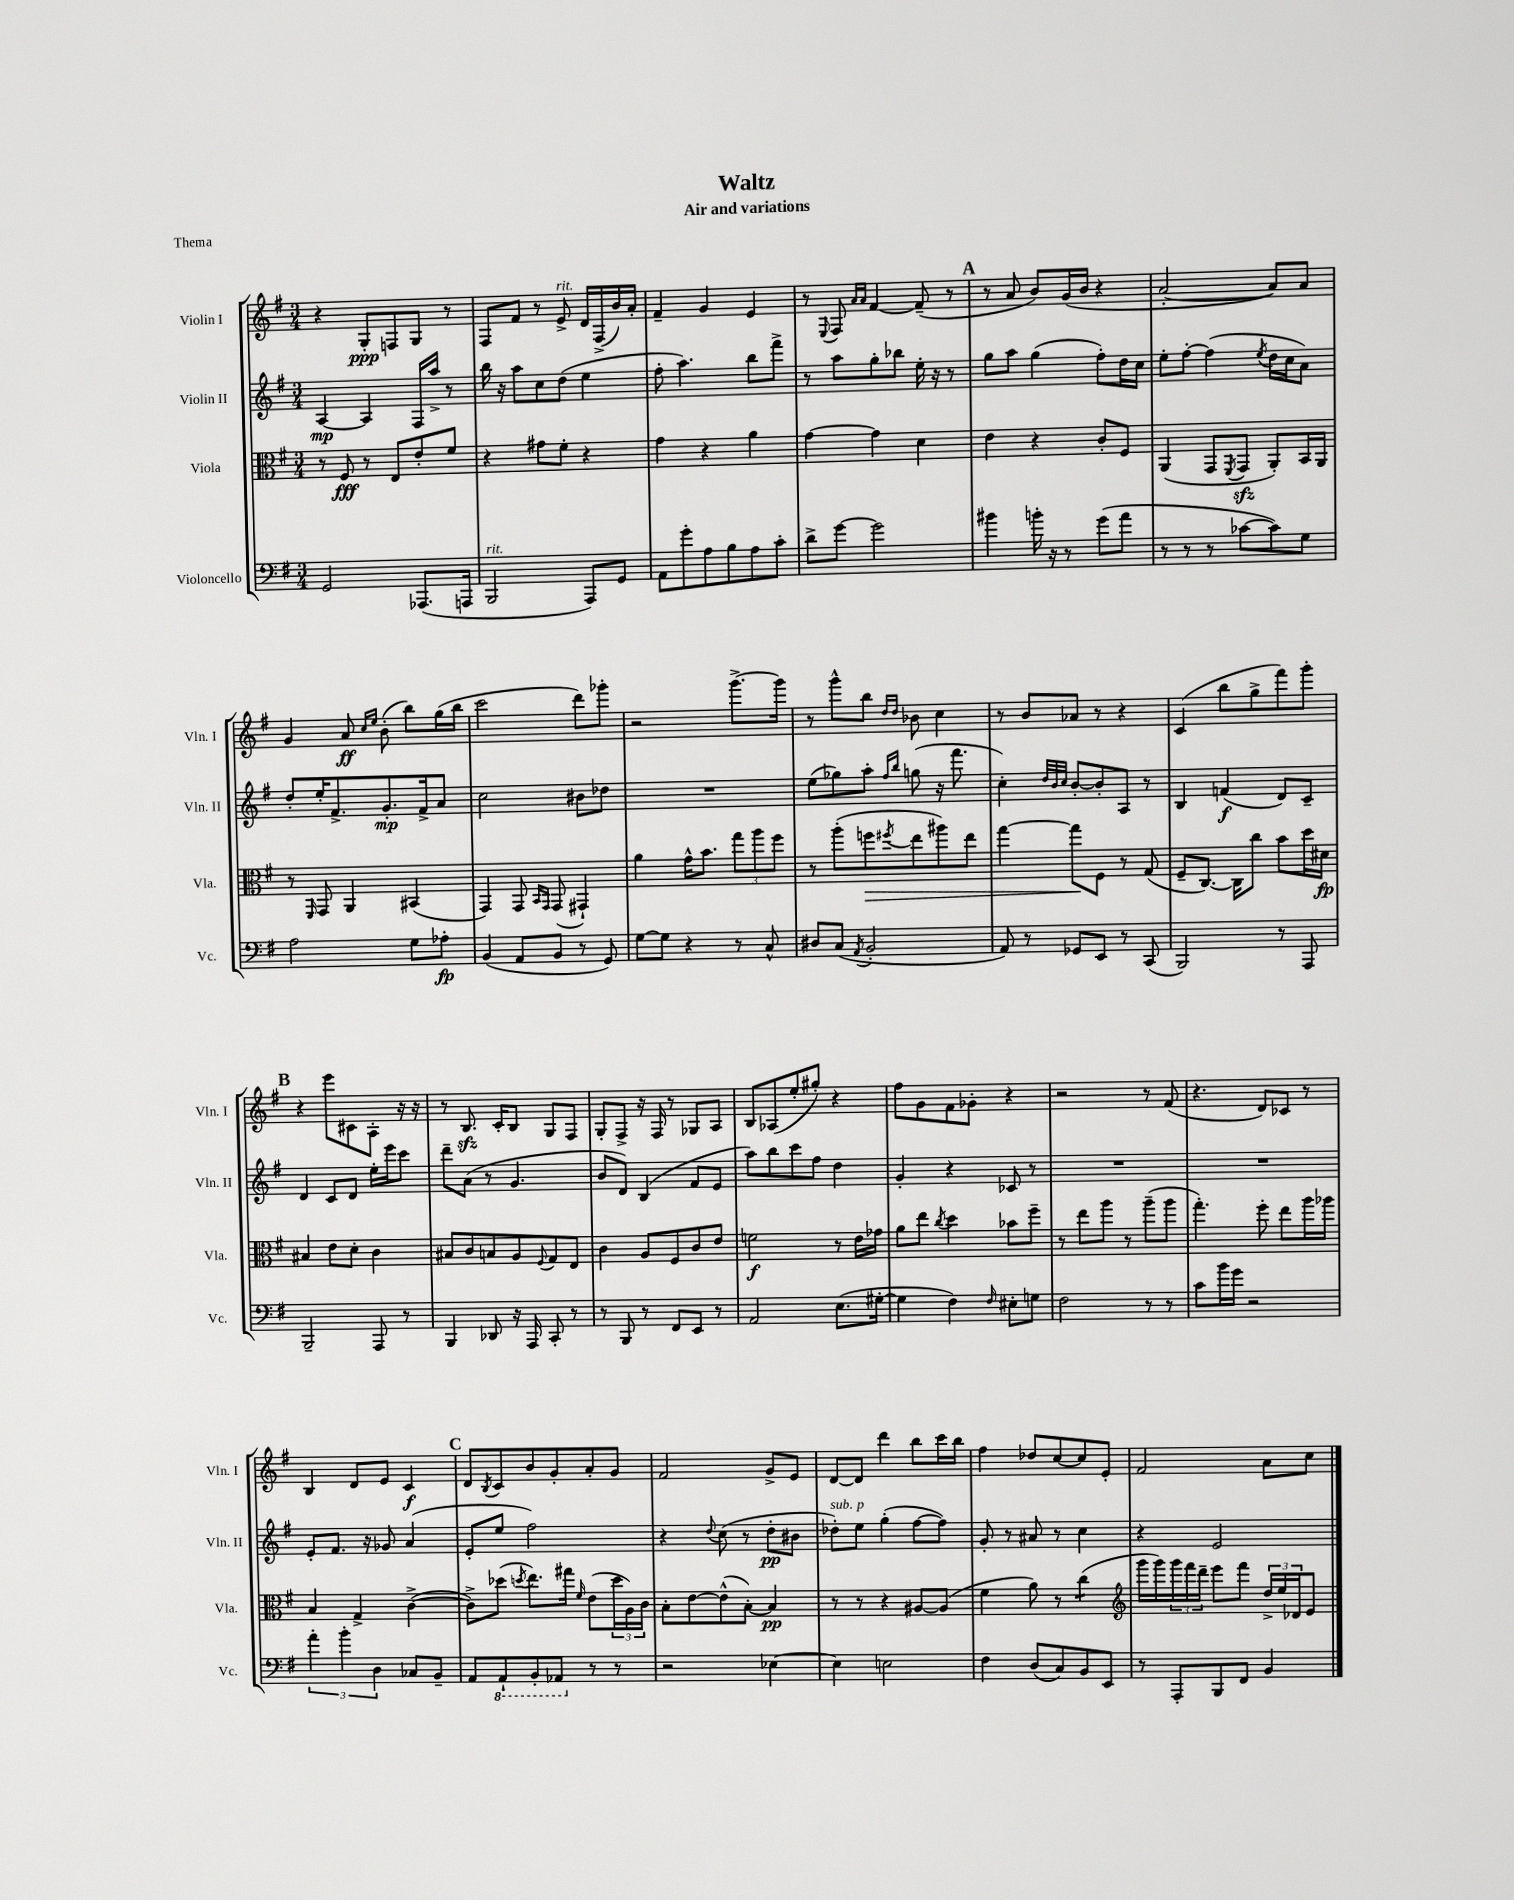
\header { title = "Waltz" subtitle = "Air and variations" piece = "Thema" }
<<
\new StaffGroup <<
\new Staff = "s0" \with { instrumentName = "Violin I" shortInstrumentName = "Vln. I" } {
    \clef treble \key g \major \numericTimeSignature \time 3/4
    r4 g8-.\ppp f8 g8 r8 |
    fis8 fis'8 r8 e'8->^\markup { \italic "rit." } d'16 fis16->( b'16) a'16-. |
    fis'4-- g'4 e'4 |
    r8 \appoggiatura { e8 } fis8 \grace { a'16 a'16 } fis'4~ fis'8--( r8 |
    \mark \markup { \bold "A" } r8 a'8 b'8) g'16( b'16 r4 |
    a'2~-. a'8) a'8 |
    g'4 a'8\ff \grace { c''16 e''16 } b'8-.( b''8) g''16( b''16 |
    c'''2 d'''8) ges'''8-. |
    r2 g'''8.~-> g'''16 |
    r8 g'''8-^ b''8 \grace { d''16 d''16 } bes'8 c''4 |
    r8 b'8 aes'8 r8 r4 |
    c'4( b''8 g''8-> fis'''8) g'''8-. |
    \mark \markup { \bold "B" } r4 e'''8 cis'8 a8-. r16 r16 |
    r8 b8.\sfz c'16-. b8 g8 fis8 |
    g8-. fis8-> r16 fis16 r8 ges8 a8 |
    b8 aes8( e''8-. gis''8-.) r4 |
    fis''8 g'8 fis'8 ges'8-. r4 |
    r2 r8 fis'8( |
    r4. d'8) ces'8 r8 |
    b4 d'8 e'8 c'4\f |
    \mark \markup { \bold "C" } d'8 \acciaccatura { b8 } c'8 b'8 g'8-. a'8-. g'8 |
    fis'2 g'8-> e'8 |
    d'8~ d'8 d'''4 b''8 c'''16 b''16 |
    fis''4 des''8 c''8~ c''8 e'8-. |
    fis'2 a'8 c''8 \bar "|." |
}
\new Staff = "s1" \with { instrumentName = "Violin II" shortInstrumentName = "Vln. II" } {
    \clef treble \key g \major \numericTimeSignature \time 3/4
    a4~\mp a4 fis16 a''16-> r8 |
    b''16 r16 a''8 c''8 d''8( e''4 |
    fis''8-. a''4.) b''8 fis'''8-> |
    r8 a''8 g''8-. bes''8 e''16-. r16 r8 |
    \mark \markup { \bold "A" } g''8 a''8 g''4( fis''8-.) d''16 c''16 |
    e''8-. fis''8~-. fis''4( \acciaccatura { e''8 } d''16 c''16 a'8) |
    d''8-. e''16-. fis'8.-> g'8.-.\mp fis'16-> a'8 |
    c''2 bis'8 des''8 |
    R2. |
    e''8( ges''8) a''8-. \grace { fis''16 b''16 } g''8( r16 fis'''8. |
    c''4-.) \grace { d''32 b'32 c''32 } b'8~-. b'8-. a8 r8 |
    b4 f'4\f( d'8) c'8-- |
    \mark \markup { \bold "B" } d'4 c'8 d'8 e''16-. e'''16 c'''8 |
    d'''8-- a'8( r8 g'4. |
    b'8 d'8) b4( fis'8 e'8 |
    a''8) b''8 c'''8 fis''8 d''4 |
    g'4-. r4 ces'8 r8 |
    R2. |
    R2. |
    e'8-. fis'8. r16 ges'8 a'4( |
    \mark \markup { \bold "C" } e'8-. e''8 fis''2) |
    r4 \appoggiatura { d''8 } c''8( r8 d''8-.\pp bis'8 |
    des''8-.^\markup { \italic "sub. p" }) e''8 g''4-.( fis''8~ fis''8) |
    g'8-. r8 ais'8 r8 c''4 |
    r4 e'2 \bar "|." |
}
\new Staff = "s2" \with { instrumentName = "Viola" shortInstrumentName = "Vla." } {
    \clef alto \key g \major \numericTimeSignature \time 3/4
    r8 fis8\fff r8 e8 e'8-. fis'8 |
    r4 gis'8 fis'8-. r4 |
    g'4 r4 a'4 |
    g'4~ g'4 d'4 |
    \mark \markup { \bold "A" } e'4 r4 c'8-. fis8 |
    a,4( g,8 \acciaccatura { fis,8 } g,8\sfz a,8-.) b,16 a,16 |
    r8 \grace { fis,16 } g,8 a,4 bis,4( |
    g,4) g,8 \grace { b,16 g,16 } g,8( gis,4-!) |
    a'4 g'16-^ b'8. \tuplet 3/2 { g''8 a''8 fis''8 } |
    r8 a''8-.( f''8\> \acciaccatura { fis''8 } e''8 ais''8) e''8 |
    g''4~ g''8\! fis8 r8 g8( |
    fis8-- c8.~) c16 c''8 b'8 d''16 dis'16\fp |
    \mark \markup { \bold "B" } bis4 e'8 d'8-. c'4 |
    bis8 c'8 b8 a8 \appoggiatura { fis8 } g8 e8 |
    c'4 a8 fis8 c'8 e'8 |
    f'2\f r8 e'16 ges'16 |
    a'8 e''8 \acciaccatura { c''8 } d''4 bes'8 fis''8-- |
    r8 e''8 a''8 r8 a''8--( a''8 |
    g''4.-.) fis''8-. e''8 a''16 aes''16 |
    b4 g4-> c'4~->( |
    \mark \markup { \bold "C" } c'8->) des''8( \acciaccatura { d''8 } e''8.) gis''16 \grace { fis'16 } e'8( \tuplet 3/2 { d''16 a16) c'16 } |
    b8-. e'8~ e'8-^( b8~-.) b4\pp |
    r8 r8 r4 ais8~ ais8( |
    fis'4 a'8) r8 c''4:8( |
    \clef treble g'''16 g'''16) \tuplet 3/2 { g'''16 fis'''16 d'''16-- } e'''8 fis'''8 \tuplet 3/2 { d''16-> e''16 des'16 } e'8 \bar "|." |
}
\new Staff = "s3" \with { instrumentName = "Violoncello" shortInstrumentName = "Vc." } {
    \clef bass \key g \major \numericTimeSignature \time 3/4
    g,2 aes,,8.( a,,16 |
    b,,2^\markup { \italic "rit." } a,,8) g,8 |
    a,8 g'8-. a8 b8 a8 c'8-. |
    d'8-> g'8~ g'2 |
    \mark \markup { \bold "A" } bis'4 b'16-. r16 r8 g'8( a'8 |
    r8 r8 r8 ces'8~ ces'8) g8 |
    a2 g8 aes8-.\fp |
    b,4( a,8 b,8 r8 g,8) |
    g8~ g8 r4 r8 c8-^ |
    dis8 c8( \acciaccatura { a,8 } b,2-. |
    a,8) r8 ges,8 e,8 r8 c,8( |
    b,,2) r8 a,,8 |
    \mark \markup { \bold "B" } b,,2-- a,,8 r8 |
    b,,4 des,8 r16 a,,16 c,8-. r8 |
    r8 b,,8 r8 fis,8 e,8 r8 |
    a,2 e8.( gis16~-. |
    gis4 fis4) \grace { fis16 } eis8-. g8 |
    fis2 r8 r8 |
    c'8 b'16 g'16 r2 |
    \tuplet 3/2 { a'4-. b'4-. d4 } ces8 b,8-- |
    \mark \markup { \bold "C" } a,8 \ottava #-1 a,,8-! b,,8-. aes,,8 \ottava #0 r8 r8 |
    r2 ees4~ |
    ees4 e2 |
    fis4 d8( c8) b,8 e,8 |
    r8 a,,8-. b,,8 fis,8 b,4 \bar "|." |
}
>>
>>
\layout { \context { \Score \remove "Bar_number_engraver" } }
